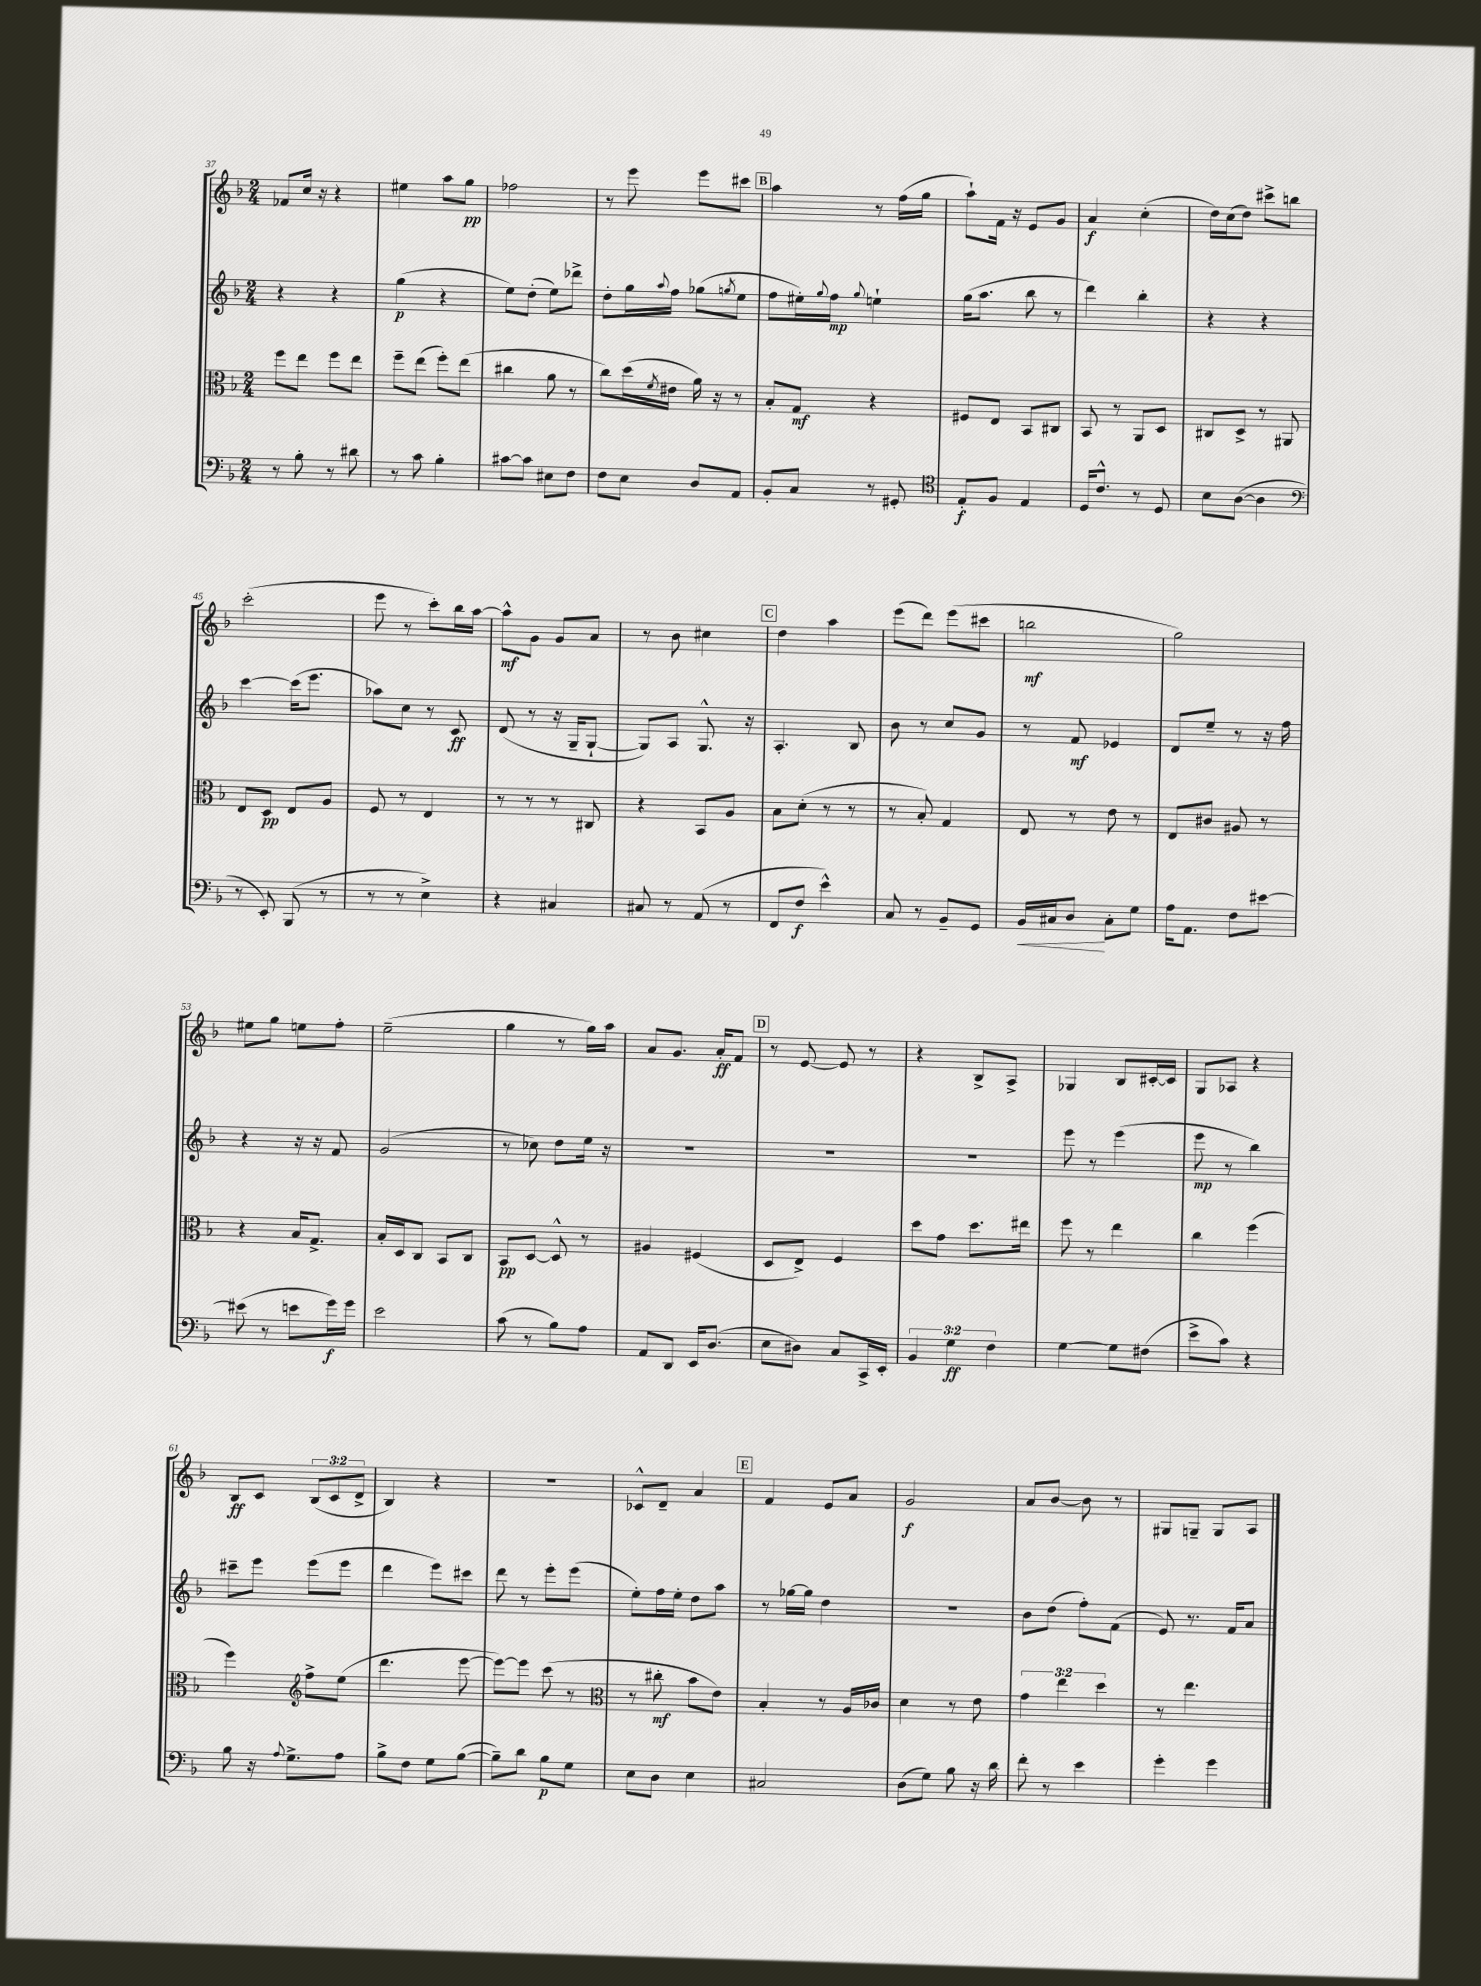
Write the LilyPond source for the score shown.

<<
\new StaffGroup <<
\new Staff = "s0" {
    \clef treble \key f \major \numericTimeSignature \time 2/4 \override Staff.TupletNumber.text = #tuplet-number::calc-fraction-text
    fes'8 c''16 r16 r4 |
    eis''4 a''8 g''8\pp |
    fes''2 |
    r8 e'''8 e'''8 cis'''8 |
    \mark \markup { \box "B" } a''4 r8 f''16( g''16 |
    a''8-!) f'16 r16 e'8 g'8 |
    a'4\f c''4-.( |
    d''16) c''16( d''8) cis'''8-> b''8 |
    c'''2-.( |
    e'''8 r8 c'''8-.) bes''16 a''16~ |
    a''8-^\mf g'8 g'8 a'8 |
    r8 bes'8 cis''4 |
    \mark \markup { \box "C" } d''4 a''4 |
    e'''8( d'''8) e'''8( cis'''8 |
    b''2\mf |
    g''2) |
    eis''8 g''8 e''8 f''8-. |
    e''2--( |
    g''4 r8 g''16) a''16 |
    a'8 g'8. a'16-.\ff f'8 |
    \mark \markup { \box "D" } r8 e'8~ e'8 r8 |
    r4 bes8-> a8-> |
    ges4 bes8 cis'16~-. cis'16 |
    g8 aes8 r4 |
    bes8\ff c'8 \tuplet 3/2 { bes8( c'8 d'8-> } |
    bes4) r4 |
    r2 |
    ces'8-^ d'8-- a'4 |
    \mark \markup { \box "E" } f'4 e'8 a'8 |
    g'2\f |
    a'8 bes'8~ bes'8 r8 |
    gis8 g8-- g8 a8 \bar "|." |
}
\new Staff = "s1" {
    \clef treble \key f \major \numericTimeSignature \time 2/4
    r4 r4 |
    g''4\p( r4 |
    e''8) d''8-.( e''8) des'''8-> |
    d''8-. g''16 \appoggiatura { a''8 } f''16 ges''8( \acciaccatura { g''8 } e''8 |
    \mark \markup { \box "B" } f''8 eis''16-.) \appoggiatura { g''8 } f''16\mp \appoggiatura { g''8 } e''4-! |
    g''16( a''8. bes''8 r8 |
    d'''4) bes''4-. |
    r4 r4 |
    c'''4~ c'''16( e'''8. |
    aes''8) c''8 r8 c'8\ff |
    d'8( r8 r16 g16-- g8~-! |
    g8) a8 g8.-^ r16 |
    \mark \markup { \box "C" } a4.-. bes8 |
    bes'8 r8 c''8 g'8 |
    r8 f'8\mf ees'4 |
    d'8 e''8-- r8 r16 f''16 |
    r4 r16 r16 f'8 |
    g'2( |
    r8 ces''8) d''8 e''16 r16 |
    R2 |
    \mark \markup { \box "D" } R2 |
    R2 |
    e'''8 r8 e'''4( |
    e'''8\mp r8 bes''4) |
    cis'''8-- e'''8 e'''8( e'''8 |
    d'''4 e'''8) cis'''8 |
    d'''8 r8 e'''8-. e'''8( |
    e''8-.) f''16 e''16-. d''8 a''8 |
    \mark \markup { \box "E" } r8 ges''16~ ges''16 d''4 |
    R2 |
    bes'8 d''8( f''8-.) f'8( |
    e'8) r8. f'16 a'8 \bar "|." |
}
\new Staff = "s2" {
    \clef alto \key f \major \numericTimeSignature \time 2/4 \override Staff.TupletNumber.text = #tuplet-number::calc-fraction-text
    f''8 e''8 f''8 e''8 |
    f''8-- e''8( f''8-.) e''8( |
    cis''4 a'8 r8 |
    c''8) d''16( \acciaccatura { f'8 } eis'16 a'16) r16 r8 |
    \mark \markup { \box "B" } bes8-. g8\mf r4 |
    fis8 e8 bes,8 cis8 |
    bes,8 r8 a,8 d8 |
    cis8 d8-> r8 ais,8 |
    e8 d8\pp e8 a8 |
    f8 r8 e4 |
    r8 r8 r8 cis8 |
    r4 bes,8 a8 |
    \mark \markup { \box "C" } bes8 d'8-.( r8 r8 |
    r8 bes8-.) g4 |
    e8 r8 e'8 r8 |
    e8 cis'8 ais8 r8 |
    r4 bes16 g8.-> |
    bes16-. d16 c8 bes,8 c8 |
    bes,8\pp d8~ d8-^ r8 |
    ais4 fis4( |
    \mark \markup { \box "D" } d8 e8->) f4 |
    d''8 g'8 d''8. eis''16 |
    f''8 r8 e''4 |
    c''4 f''4( |
    f''4) \clef treble f''8-> e''8( |
    d'''4. e'''8~ |
    e'''8~) e'''8 c'''8( r8 |
    \clef alto r8 cis''8-.\mf bes'8 e'8) |
    \mark \markup { \box "E" } bes4-. r8 a16 ces'16 |
    d'4 r8 e'8 |
    \tuplet 3/2 { g'4 e''4 d''4 } |
    r8 e''4. \bar "|." |
}
\new Staff = "s3" {
    \clef bass \key f \major \numericTimeSignature \time 2/4 \override Staff.TupletNumber.text = #tuplet-number::calc-fraction-text
    r8 bes8-. r8 dis'8 |
    r8 c'8 bes4-. |
    cis'8~ cis'8 eis8 f8 |
    f8 e8 d8 a,8 |
    \mark \markup { \box "B" } bes,8-. c8 r8 gis,8-. |
    \clef tenor e8-.\f f8 e4 |
    d16 c'8.-^ r8 d8 |
    bes8 a8~( a4 |
    \clef bass r8 e,8-.) bes,,8( r8 |
    r8 r8 e4->) |
    r4 cis4 |
    cis8 r8 a,8( r8 |
    \mark \markup { \box "C" } f,8 f8\f e'4-^) |
    c8 r8 bes,8-- g,8 |
    bes,16\< cis16 d8\! cis8-. g8 |
    a16 a,8. f8 eis'8~ |
    eis'8( r8 e'8 g'16\f) g'16 |
    e'2 |
    c'8( r8 bes8) a8 |
    a,8 d,8 e,16 d8.( |
    \mark \markup { \box "D" } e8 dis8) c8 c,16-> e,16-. |
    \tuplet 3/2 { bes,4 g4\ff f4 } |
    g4~ g8 fis8( |
    e'8-> c'8) r4 |
    bes8 r16 \appoggiatura { a8 } g8.-> a8 |
    bes8-> f8 g8 bes8~( |
    bes8--) d'8 bes8\p g8 |
    e8 d8 e4 |
    \mark \markup { \box "E" } cis2 |
    d8( g8) bes8 r16 d'16 |
    f'8-. r8 e'4 |
    g'4-. g'4 \bar "|." |
}
>>
>>
\layout { \context { \Score currentBarNumber = #37 } }
